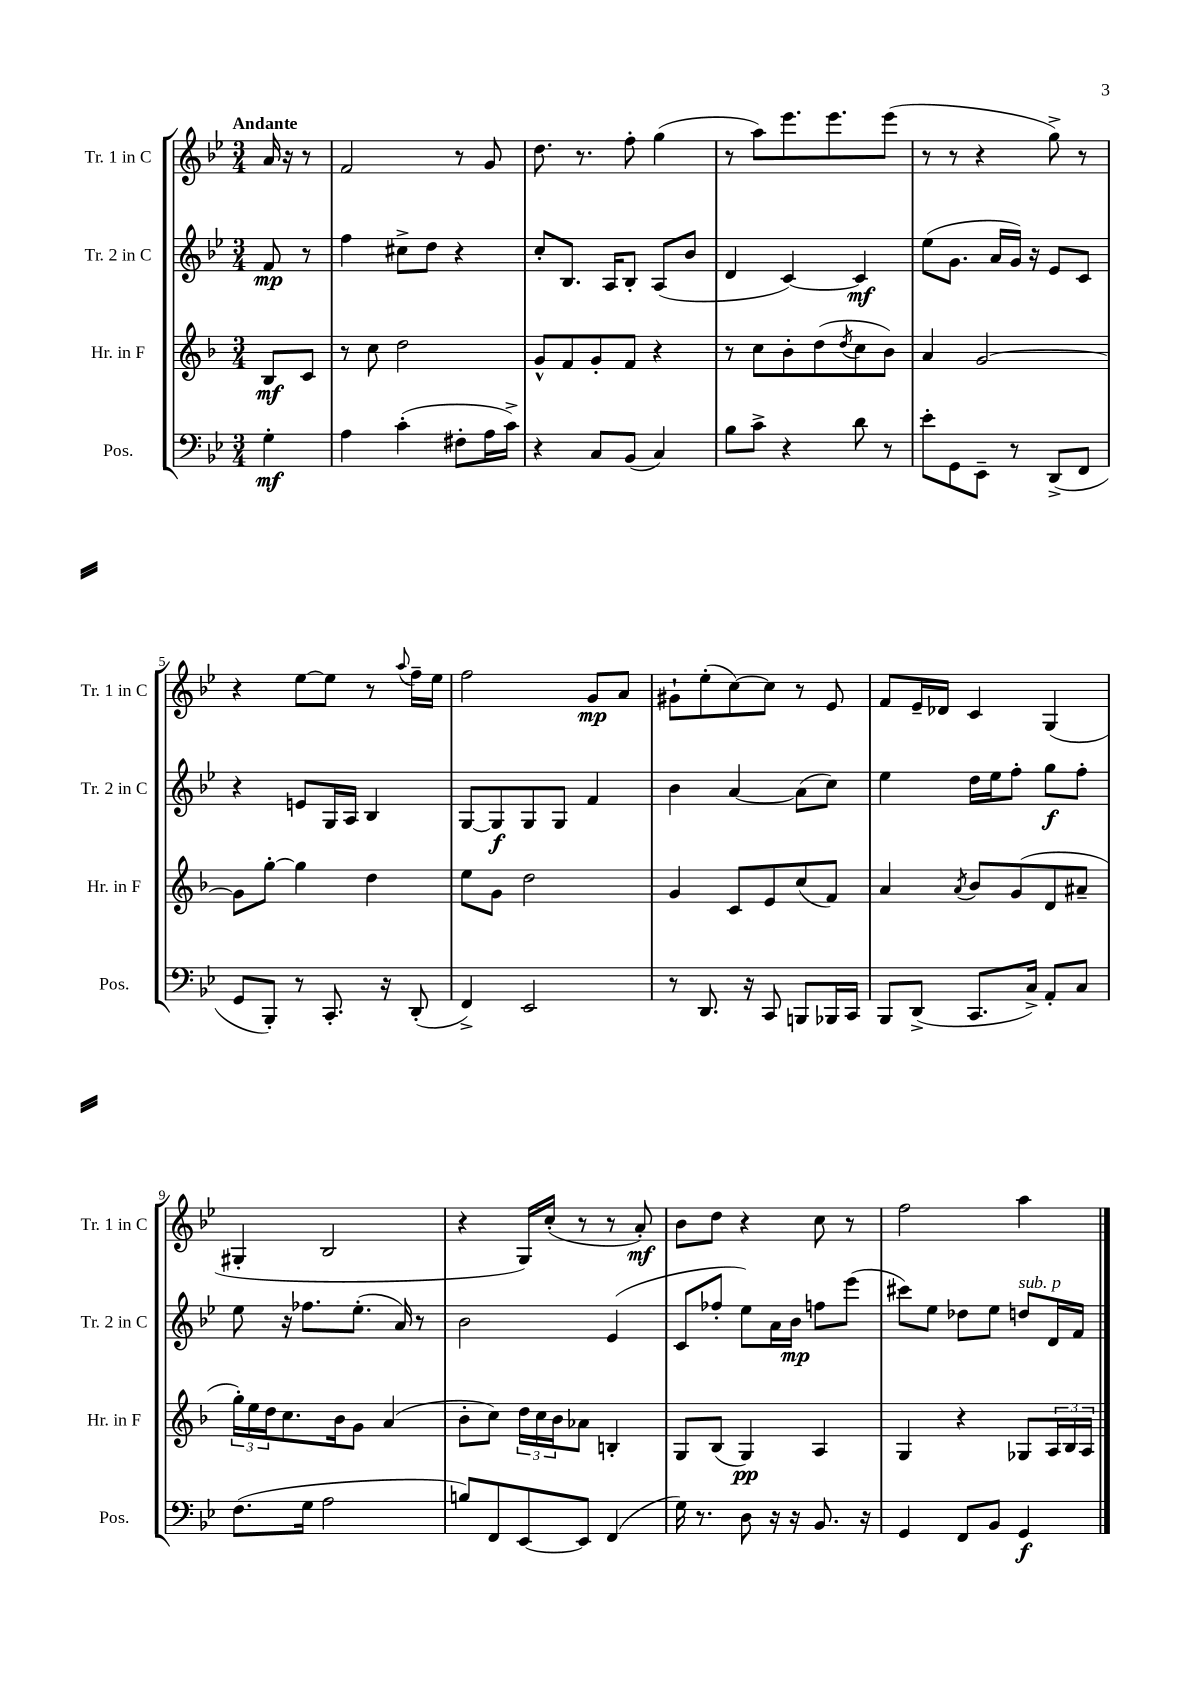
<<
\new StaffGroup <<
\new Staff = "s0" \with { instrumentName = "Tr. 1 in C" shortInstrumentName = "Tr. 1 in C" } {
    \clef treble \key bes \major \numericTimeSignature \time 3/4 \partial 4 \tempo "Andante"
    a'16 r16 r8 |
    f'2 r8 g'8 |
    d''8. r8. f''8-. g''4( |
    r8 a''8) ees'''8. ees'''8. ees'''8( |
    r8 r8 r4 g''8->) r8 |
    r4 ees''8~ ees''8 r8 \appoggiatura { a''8 } f''16-- ees''16 |
    f''2 g'8\mp a'8 |
    gis'8-! ees''8-.( c''8~) c''8 r8 ees'8 |
    f'8 ees'16-- des'16 c'4 g4( |
    gis4-. bes2 |
    r4 g16) c''16-.( r8 r8 a'8-.\mf) |
    bes'8 d''8 r4 c''8 r8 |
    f''2 a''4 \bar "|." |
}
\new Staff = "s1" \with { instrumentName = "Tr. 2 in C" shortInstrumentName = "Tr. 2 in C" } {
    \clef treble \key bes \major \numericTimeSignature \time 3/4 \partial 4
    f'8\mp r8 |
    f''4 cis''8-> d''8 r4 |
    c''8-. bes8. a16 bes8-. a8( bes'8 |
    d'4 c'4~) c'4\mf |
    ees''8( g'8. a'16 g'16) r16 ees'8 c'8 |
    r4 e'8 g16 a16 bes4 |
    g8~ g8\f g8 g8 f'4 |
    bes'4 a'4~ a'8( c''8) |
    ees''4 d''16 ees''16 f''8-. g''8\f f''8-. |
    ees''8 r16 fes''8. ees''8.-.( a'16) r8 |
    bes'2 ees'4( |
    c'8 fes''8-. ees''8) a'16 bes'16\mp f''8 ees'''8( |
    cis'''8) ees''8 des''8 ees''8 d''8^\markup { \italic "sub. p" } d'16 f'16 \bar "|." |
}
\new Staff = "s2" \with { instrumentName = "Hr. in F" shortInstrumentName = "Hr. in F" } {
    \clef treble \key f \major \numericTimeSignature \time 3/4 \partial 4
    bes8\mf c'8 |
    r8 c''8 d''2 |
    g'8-^ f'8 g'8-. f'8 r4 |
    r8 c''8 bes'8-. d''8( \acciaccatura { d''8 } c''8 bes'8) |
    a'4 g'2~ |
    g'8 g''8~-. g''4 d''4 |
    e''8 g'8 d''2 |
    g'4 c'8 e'8 c''8( f'8) |
    a'4 \acciaccatura { a'8 } bes'8 g'8( d'8 ais'8-- |
    \tuplet 3/2 { g''16-.) e''16 d''16 } c''8. bes'16 g'8 a'4( |
    bes'8-. c''8) \tuplet 3/2 { d''16 c''16 bes'16 } aes'8 b4-. |
    g8 bes8( g4\pp) a4 |
    g4 r4 ges8 \tuplet 3/2 { a16 bes16 a16 } \bar "|." |
}
\new Staff = "s3" \with { instrumentName = "Pos." shortInstrumentName = "Pos." } {
    \clef bass \key bes \major \numericTimeSignature \time 3/4 \partial 4
    g4-.\mf |
    a4 c'4-.( fis8-. a16 c'16->) |
    r4 c8 bes,8( c4) |
    bes8 c'8-> r4 d'8 r8 |
    ees'8-. g,8 ees,8-- r8 d,8->( f,8 |
    g,8 bes,,8-.) r8 c,8.-. r16 d,8-.( |
    f,4->) ees,2 |
    r8 d,8. r16 c,8 b,,8 bes,,16 c,16 |
    bes,,8 d,8->( c,8. c16->) a,8-. c8 |
    f8.( g16 a2 |
    b8) f,8 ees,8~ ees,8 f,4( |
    g16) r8. d8 r16 r16 bes,8. r16 |
    g,4 f,8 bes,8 g,4\f \bar "|." |
}
>>
>>
